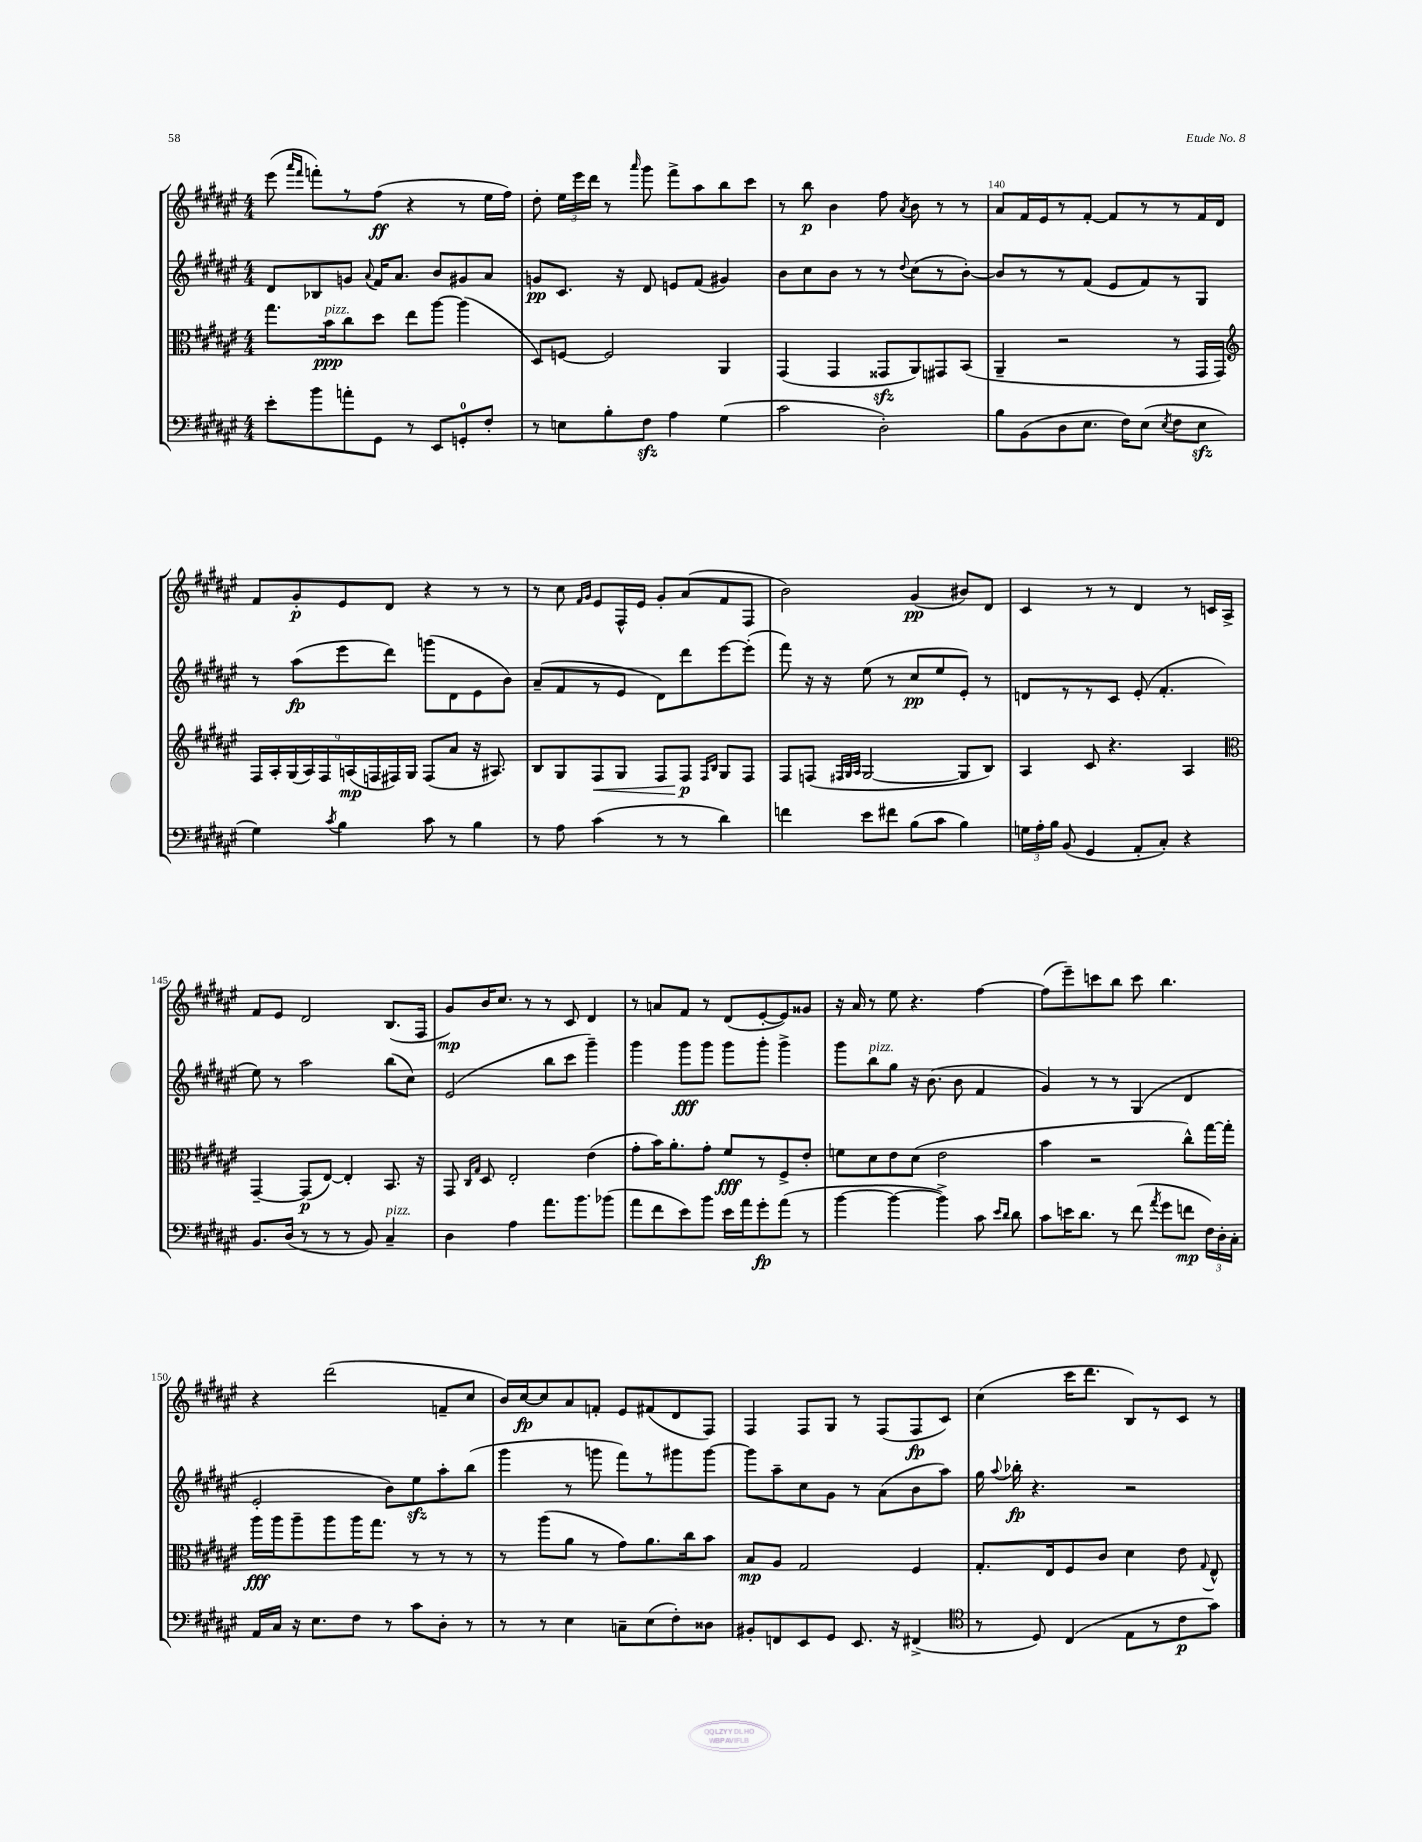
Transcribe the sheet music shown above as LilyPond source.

<<
\new StaffGroup <<
\new Staff = "s0" {
    \clef treble \key fis \major \numericTimeSignature \time 4/4
    \autoBeamOff eis'''8( \grace { ais'''16[ fis'''16] } f'''8[-.) r8 fis''8]\ff( r4 r8 eis''16[ fis''16]) |
    dis''8-. \tuplet 3/2 { eis''16[ eis'''16 dis'''16] } r8 \grace { ais'''16 } gis'''8 fis'''8[-> ais''8 b''8 cis'''8] |
    r8 b''8\p b'4 fis''8 \acciaccatura { ais'8 } b'8 r8 r8 |
    ais'8[ fis'16 eis'16 r8 fis'8]~-. fis'8[ r8 r8 fis'16 dis'16] |
    fis'8[ gis'8-.\p eis'8 dis'8] r4 r8 r8 |
    r8 cis''8 \grace { fis'16[ gis'16] } eis'8[ fis16-^ eis'16] gis'8[-. ais'8( fis'8 fis8] |
    b'2) gis'4\pp( bis'8[) dis'8] |
    cis'4 r8 r8 dis'4 r8 c'16[ ais16]-> |
    fis'8[ eis'8] dis'2 b8.[( fis16] |
    gis'8[\mp) b'16 cis''8.] r8 r8 cis'8 dis'4 |
    r8 a'8[ fis'8] r8 dis'8[( eis'8~-. eis'8) gisis'8] |
    r16 ais'16 r8 eis''8 r4. fis''4~ |
    fis''8[( eis'''8--) c'''8 b''8] c'''8 b''4. |
    r4 dis'''2( f'8[-- cis''8] |
    b'16[) cis''16~\fp cis''8 ais'8 f'8]-. eis'8[ fis'8( dis'8 fis8]) |
    fis4 fis8[ gis8] r8 fis8[( fis8\fp cis'8]) |
    cis''4( cis'''16[ dis'''8.] b8[) r8 cis'8] r8 \bar "|." |
}
\new Staff = "s1" {
    \clef treble \key fis \major \numericTimeSignature \time 4/4
    \autoBeamOff dis'8[ bes8 g'8] \appoggiatura { ais'8 } fis'16[ ais'8.] b'8[ gis'8 ais'8] |
    g'8[\pp cis'8.] r16 dis'8 e'8[ fis'8]( gis'4) |
    b'8[ cis''8 b'8] r8 r8 \appoggiatura { dis''8 } cis''8[( r8 b'8]~-.) |
    b'8[ r8 r8 fis'8]( eis'8[ fis'8) r8 gis8] |
    r8 ais''8[\fp( eis'''8 dis'''8]) g'''8[( dis'8 eis'8 b'8]) |
    ais'8[--( fis'8 r8 eis'8] dis'8[) dis'''8 eis'''8~ eis'''8]-.( |
    fis'''8) r16 r16 eis''8( r8 cis''8[\pp eis''8 eis'8]-.) r8 |
    d'8[ r8 r8 cis'8] eis'8-.( fis'4.-. |
    eis''8) r8 ais''2 b''8[( cis''8]) |
    eis'2( b''8[ cis'''8] gis'''4--) |
    gis'''4 gis'''8[\fff gis'''8] gis'''8[ gis'''8]-. gis'''4-> |
    gis'''8[ b''8^\markup { \italic "pizz." } gis''8] r16 b'8.( b'8 fis'4 |
    gis'4) r8 r8 gis4( dis'4 |
    eis'2-. b'8[) eis''8\sfz ais''8-. b''8]( |
    gis'''4 r8 g'''8 fis'''8[) r8 gis'''8 gis'''8]~ |
    gis'''8[ ais''8-- cis''8 gis'8] r8 ais'8[( b'8 ais''8]) |
    gis''16 \appoggiatura { ais''8 } bes''16-.\fp r4. r2 \bar "|." |
}
\new Staff = "s2" {
    \clef alto \key fis \major \numericTimeSignature \time 4/4
    \autoBeamOff gis''8.[ b'16\ppp^\markup { \italic "pizz." } cis''8 dis''8] eis''8[ ais''8]~ ais''4( |
    dis8[) f8]~ f2 ais,4 |
    gis,4( gis,4 gisis,8[\sfz ais,8) gis,8 b,8]( |
    ais,4-- r2 r8 gis,16[ gis,16]) |
    \clef treble \tuplet 9/8 { fis16[ ais16-. gis16( ais16) fis16 a16\mp( f16 fis16) gis16] } fis8[( ais'8] r16 ais8.) |
    b8[ gis8 fis8\< gis8] fis8[ fis8]\p\! \grace { fis16[ b16] } gis8[ fis8] |
    fis8[ f8]( \grace { fis32[ gis32 ais32] } gis2~ gis8[ b8]) |
    ais4 cis'8 r4. ais4 |
    \clef alto gis,4~-- gis,8[\p( eis8]~) eis4-. b,8. r16 |
    gis,8 \grace { cis16[ gis16] } dis8 eis2-. eis'4( |
    gis'8[-. b'16) ais'8.-. gis'8]-. fis'8[\fff r8 fis8-> eis'8]-. |
    f'8[ dis'8 eis'8 dis'8]( eis'2 |
    b'4 r2 cis''8[-^) gis''16~ gis''16]-. |
    ais''16[\fff ais''16 ais''8-- ais''8 ais''16 gis''8.] r8 r8 r8 |
    r8 ais''8[( ais'8] r8 gis'8[) ais'8. cis''16 b'8] |
    b8[\mp ais8] gis2 fis4 |
    gis8.[-. eis16 fis8 cis'8] dis'4 eis'8 \appoggiatura { gis8 } eis8-^ \bar "|." |
}
\new Staff = "s3" {
    \clef bass \key fis \major \numericTimeSignature \time 4/4
    \autoBeamOff eis'8[-. b'8 a'8-. gis,8] r8 eis,8[ g,8-0-. fis8]-. |
    r8 e8[ b8-. fis8]\sfz ais4 gis4( |
    cis'2 dis2-.) |
    b8[ b,8( dis8 eis8.] fis16[) eis8]( \acciaccatura { eis8 } fis8[ eis8]\sfz |
    gis4) \acciaccatura { cis'8 } b4 cis'8 r8 b4 |
    r8 ais8 cis'4( r8 r8 dis'4) |
    f'4 eis'8[ fis'8] b8[( cis'8] b4) |
    \tuplet 3/2 { g16[ ais16-. b16] } b,8( gis,4 ais,8[-. cis8]-.) r4 |
    b,8.[ dis16]( r8 r8 r8 b,8) cis4--^\markup { \italic "pizz." } |
    dis4 ais4 ais'8.[ b'8. bes'8]( |
    ais'8[ fis'8 eis'8) b'8] eis'16[ ais'16 gis'8-.\fp ais'8]( r8 |
    b'4~ b'4~ b'4->) cis'8 \grace { eis'16[ dis'16] } dis'8 |
    cis'8[ e'16 dis'8.] r8 fis'8( \acciaccatura { ais'8 } gis'8[ f'8]\mp \tuplet 3/2 { fis16[) dis16-. cis16]-. } |
    ais,16[ cis16] r16 eis8.[ fis8] r8 cis'8[ dis8]-. r8 |
    r8 r8 eis4 c8[-- eis8( fis8-.) disis8] |
    bis,8[-. f,8 eis,8 gis,8] eis,8. r16 fis,4->( |
    \clef tenor r8 dis8) cis4( eis8[ r8 cis'8\p gis'8]) \bar "|." |
}
>>
>>
\layout { \context { \Score currentBarNumber = #137 \override BarNumber.break-visibility = ##(#f #t #t) barNumberVisibility = #(every-nth-bar-number-visible 5) } }
